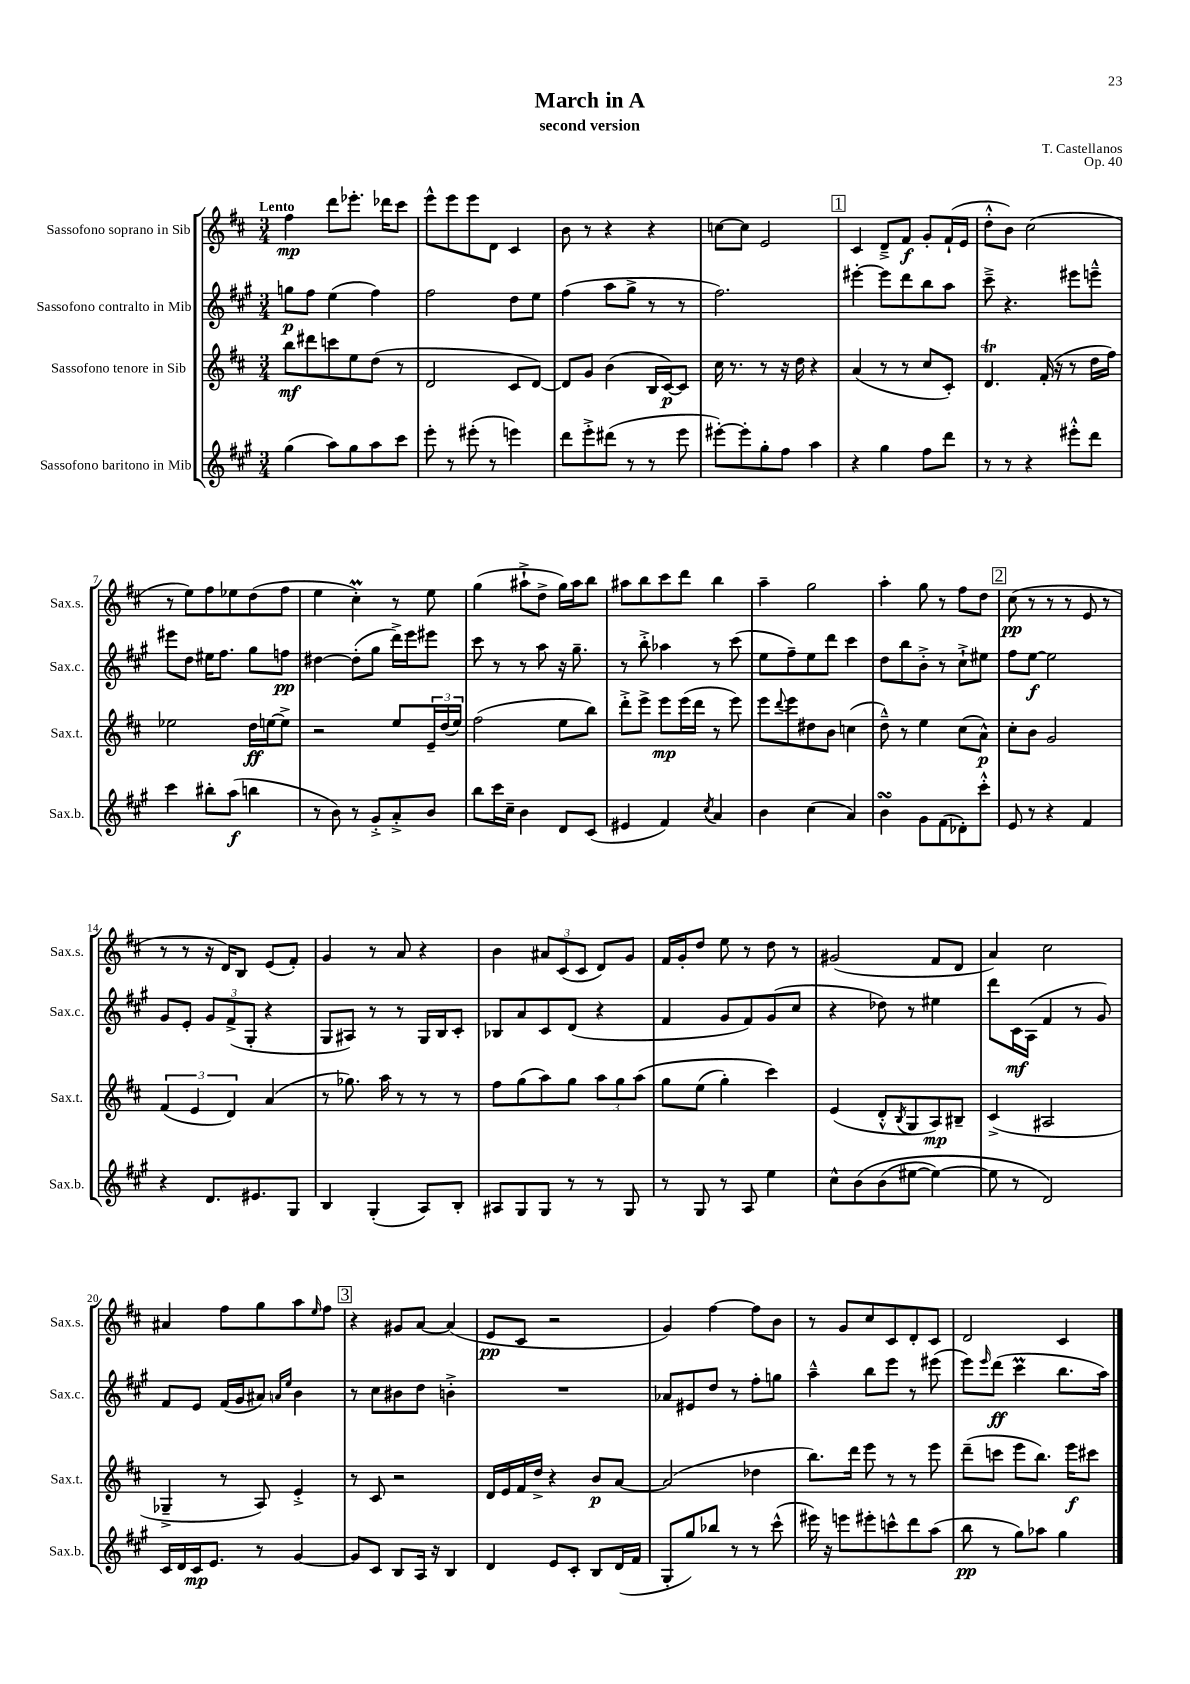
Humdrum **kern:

**kern	**kern	**kern	**kern
*staff4	*staff3	*staff2	*staff1
*clefG2	*clefG2	*clefG2	*clefG2
*k[f#c#g#]	*k[f#c#]	*k[f#c#g#]	*k[f#c#]
*M3/4	*M3/4	*M3/4	*M3/4
(4gg#	8bb	8gg	4ff#
.	8ddd#	8ff#	.
8aa)	8ccc	(4ee	8ddd
8gg#	8ee	.	8.eee-'
8aa	(8dd	4ff#)	.
.	.	.	16ddd-
8ccc#	8r	.	8ccc#
=	=	=	=
8eee'	2d	2ff#	8eee^^
8r	.	.	8eee
(8eee#'	.	.	8eee
8r	.	.	8d
4eee)	8c#	8dd	4c#
.	[8d)	8ee	.
=	=	=	=
8ddd	8d]	(4ff#	8b
8eee'^	8g	.	8r
(8ddd#	(4b	8aa	4r
8r	.	8gg#^	.
8r	16B	8r	4r
.	[16c#)	.	.
8eee	8c#]	8r	.
=	=	=	=
[8eee#')	16cc#	2.ff#)	[8cc
.	8.r	.	.
8eee#']	.	.	8cc]
8gg#'	8r	.	2e
8ff#	16r	.	.
.	16dd	.	.
4aa	4r	.	.
=	=	=	=
4r	(4a	[4eee#'	4c#
4gg#	8r	8eee#]	8d~^
.	8r	8ddd	8f#
8ff#	8cc#	8bb	8g'
8ddd	8c#')	8aa	(16f#`
.	.	.	16e
=	=	=	=
8r	4.d	8ccc#~^	8dd'^^
8r	.	4.r	8b)
4r	.	.	(2cc#
.	(16f#'	.	.
.	16r	.	.
8eee#'^^	8r	8eee#	.
8ddd	16dd	8eee~^^	.
.	16ff#)	.	.
=	=	=	=
4ccc#	2ee-	8eee#	8r
.	.	8dd	8ee)
8bb#'	.	16ee#	8ff#
.	.	8.ff#	.
(8aa	.	.	8ee-
4bb	16dd	8gg#	(8dd
.	[16ee	.	.
.	8ee^]	8ff	8ff#
=	=	=	=
8r	2r	[4dd#	4ee
8b)	.	.	.
8r	.	(8dd#']	4cc#')
8g#'^	.	8gg#	.
8a'^	8ee	16ddd^)	8r
.	.	16eee	.
8b	24e~	8eee#	8ee
.	(24dd	.	.
.	24ee)	.	.
=	=	=	=
8bb	(2ff#	8ccc#	(4gg
16ccc#	.	8r	.
16cc#~	.	.	.
4b	.	8r	8aa#`^
.	.	8aa	8dd^
8d	8ee	16r	16gg)
.	.	8.gg#~	16aa#
(8c#	8bb)	.	8bb
=	=	=	=
4e#	8ddd'^	8r	8aa#
.	8eee^	8bb'^	8bb
4f#)	8eee	4aa-	8ccc#
.	(16eee	.	8ddd
.	16ddd	.	.
8qcc#	.	.	.
4a	8r	8r	4bb
.	8eee)	(8ccc#	.
=	=	=	=
4b	8eee	8ee	4aa~
.	8qqddd	.	.
.	8eee	8ff#~)	.
(4cc#	8dd#	8ee	2gg
.	8b	8ddd	.
4a)	(4cc	4ccc#	.
=	=	=	=
4b	8dd~^^)	8dd	4aa'
.	8r	8bb	.
8g#	4ee	8b'^	8gg
(8f#	.	8r	8r
8d-')	(8cc#	8cc#`^	8ff#
8ccc#'^^	8a^^)	8ee#	8dd
=	=	=	=
8e	8cc#'	8ff#	(8cc#
8r	8b	[8ee	8r
4r	2g	2ee]	8r
.	.	.	8r
4f#	.	.	8e
.	.	.	8r
=	=	=	=
4r	(6f#	8g#	8r
.	.	8e'	8r
.	6e	.	.
8.d	.	12g#	16r
.	.	.	16d)
.	6d)	(12f#^	.
.	.	.	8B
.	.	12G#'	.
8.e#	.	.	.
.	(4a	4r	(8e
8G#	.	.	8f#')
=	=	=	=
4B	8r	8G#	4g
.	8.gg-)	8A#)	.
(4G#'	.	8r	8r
.	16aa	.	.
.	8r	8r	8a
8A)	8r	16G#	4r
.	.	16B	.
8B'	8r	8c#'	.
=	=	=	=
8A#	8ff#	8B-	4b
8G#	(8gg	8a	.
8G#	8aa)	8c#	12a#
.	.	.	(12c#
8r	8gg	(8d	.
.	.	.	12c#
8r	12aa	4r	8d)
.	12gg	.	.
8G#	.	.	8g
.	&(12aa	.	.
=	=	=	=
8r	8gg	4f#	16f#
.	.	.	16g'
8G#	(8ee	.	8dd
8r	4gg')	8g#	8ee
8A	.	8f#)	8r
4ee	4ccc#&)	(8g#	8dd
.	.	8cc#	8r
=	=	=	=
8cc#^^	(4e	4r	(2g#
&(8b	.	.	.
(8b	8d'^^	8dd-)	.
.	8qB	.	.
[8ee#	8G	8r	.
4ee#_)	8A)	4ee#	8f#
.	8B#~	.	8d
=	=	=	=
8ee#]	(4c#^	8ddd	4a)
8r	.	16c#	.
.	.	(16A	.
2d&)	2A#	4f#	2cc#
.	.	8r	.
.	.	8g#)	.
=	=	=	=
16c#	4G-~^	8f#	4a#
16d	.	.	.
16c#	.	8e	.
8.e	.	.	.
.	8r	(16f#	8ff#
.	.	16g#	.
8r	8A)	8a#)	8gg
.	.	16qqa	.
.	.	16qqee	.
[4g#	4e'^	4b	8aa
.	.	.	16qqee
.	.	.	8ff#
=	=	=	=
8g#]	8r	8r	4r
8c#	8c#	8cc#	.
8B	2r	8b#	8g#
16A	.	8dd	[8a
16r	.	.	.
4B	.	4b'^	(4a]
=	=	=	=
4d	16d	2.r	8e
.	16e	.	.
.	16f#	.	8c#
.	16dd^	.	.
8e	4r	.	2r
8c#'	.	.	.
8B	8b	.	.
(16d	[8a	.	.
16f#	.	.	.
=	=	=	=
8G#'	(2a]	8a-	4g)
8gg#)	.	8e#	.
8bb-	.	8dd	[4ff#
8r	.	8r	.
8r	4dd-	8ff#'	8ff#]
(8ccc#^^	.	8gg	8b
=	=	=	=
16eee#)	8.bb)	4aa~^^	8r
16r	.	.	.
8eee	.	.	8g
.	16ddd	.	.
8eee#'	8eee	8bb	8cc#
8ccc^^	8r	8eee	8c#
8ddd	8r	8r	8d'
(8aa	8eee	(8eee#	8c#
=	=	=	=
8bb	(8ddd~	8eee)	2d
.	.	16qqeee	.
8r	8ccc	(8ddd	.
8gg#)	8eee	4ccc#	.
8aa-	8.bb)	.	.
4gg#	.	8.bb	4c#
.	16eee	.	.
.	8ccc#	.	.
.	.	16aa)	.
==	==	==	==
*-	*-	*-	*-
